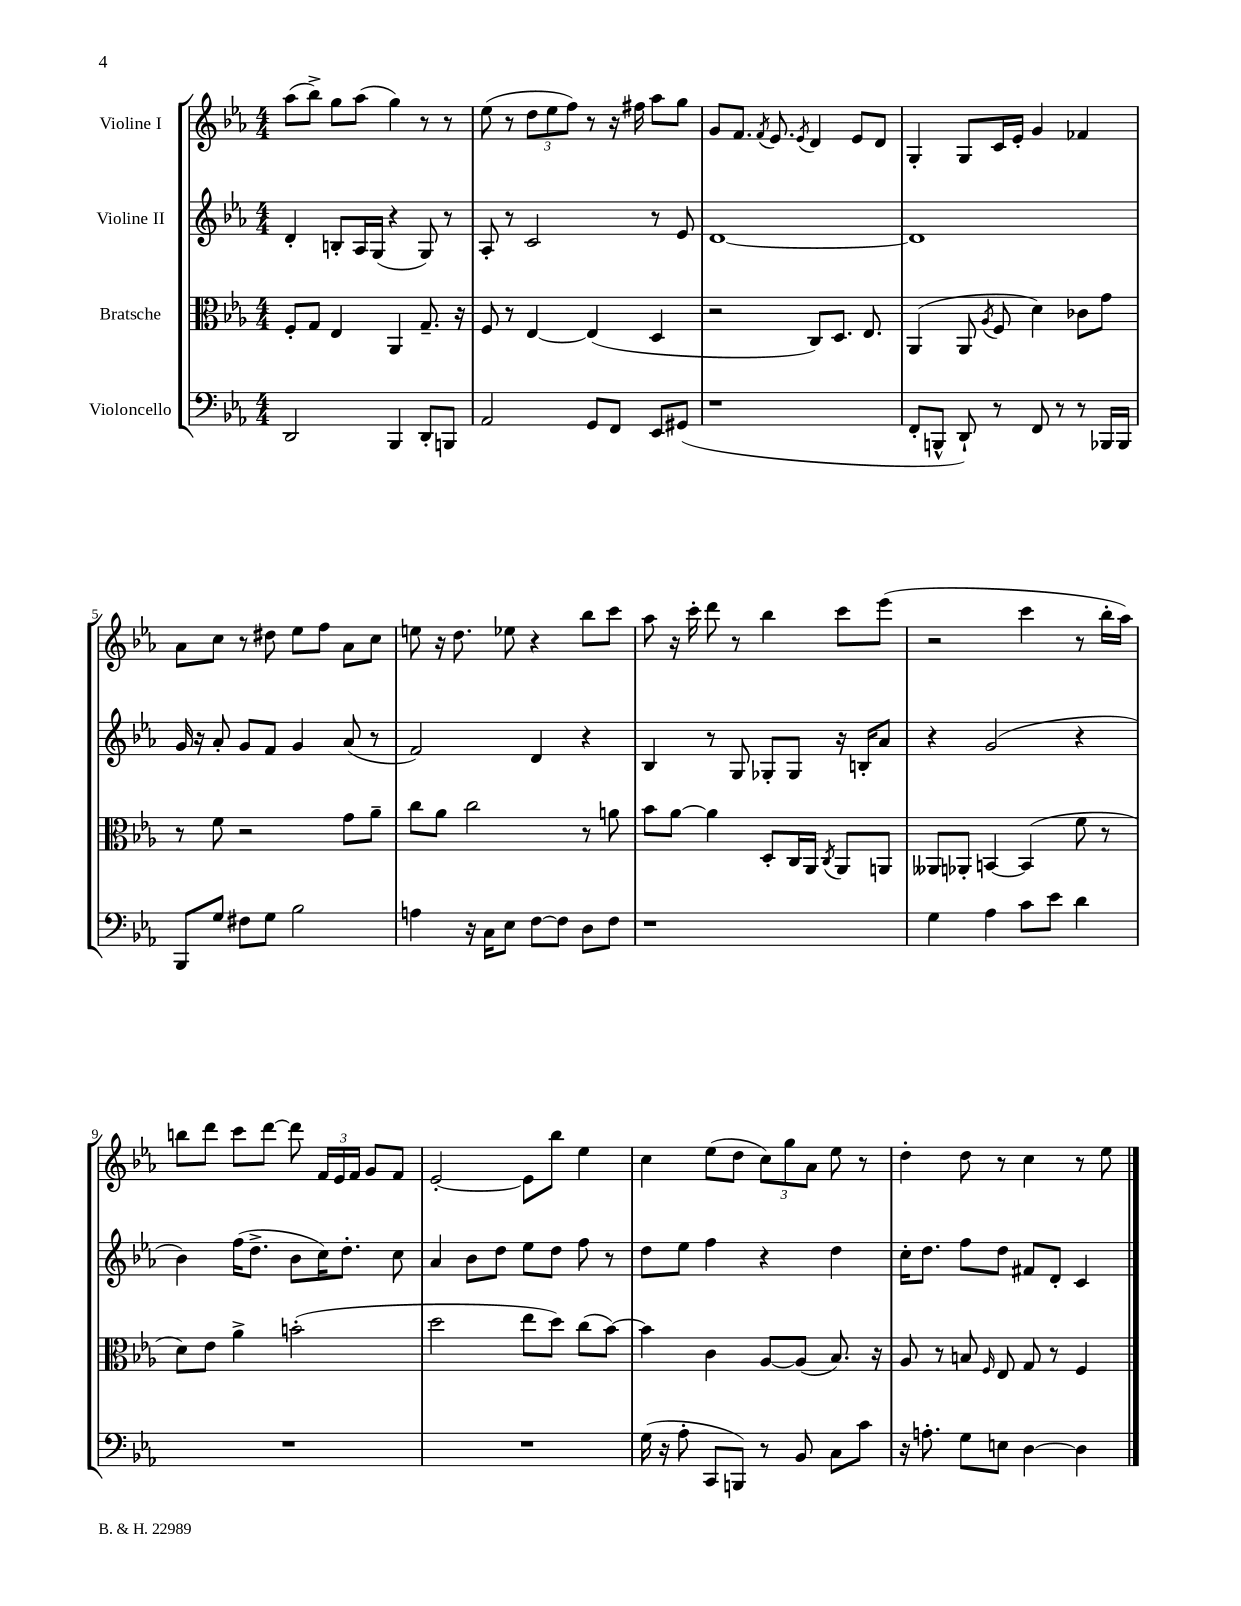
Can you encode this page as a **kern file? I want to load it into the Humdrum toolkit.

**kern	**kern	**kern	**kern
*staff4	*staff3	*staff2	*staff1
*clefF4	*clefC3	*clefG2	*clefG2
*k[b-e-a-]	*k[b-e-a-]	*k[b-e-a-]	*k[b-e-a-]
*M4/4	*M4/4	*M4/4	*M4/4
2DD	8F'	4d'	(8aa-
.	8G	.	8bb-^)
.	4E-	8B'	8gg
.	.	16A-	(8aa-
.	.	(16G	.
4BBB-	4AA-	4r	4gg)
8DD'	8.G~	8G)	8r
8BBB	.	8r	8r
.	16r	.	.
=	=	=	=
2AA-	8F	8A-'	(8ee-
.	8r	8r	8r
.	[4E-	2c	12dd
.	.	.	12ee-
.	.	.	12ff)
8GG	(4E-]	.	8r
8FF	.	.	16r
.	.	.	16ff#
8EE-	4D	8r	8aa-
(8GG#	.	8e-	8gg
=	=	=	=
1r	2r	[1d	8g
.	.	.	8.f
.	.	.	8qf
.	.	.	8.e-
.	.	.	8qe-
.	8C)	.	4d
.	8.D	.	.
.	.	.	8e-
.	8.E-	.	.
.	.	.	8d
=	=	=	=
8FF'	(4AA-	1d]	4G'
8BBB^^	.	.	.
8DD`)	8AA-	.	8G
.	8qA-	.	.
8r	8F	.	16c
.	.	.	16e-'
8FF	4d)	.	4g
8r	.	.	.
8r	8c-	.	4f-
16BBB-	8g	.	.
16BBB-	.	.	.
=	=	=	=
8BBB-	8r	16g	8a-
.	.	16r	.
8G	8f	8a-'	8cc
8F#	2r	8g	8r
8G	.	8f	8dd#
2B-	.	4g	8ee-
.	.	.	8ff
.	8g	(8a-	8a-
.	8a-~	8r	8cc
=	=	=	=
4A	8cc	2f)	8ee
.	8a-	.	16r
.	.	.	8.dd
16r	2cc	.	.
16C	.	.	.
8E-	.	.	8ee-
[8F	.	4d	4r
8F]	.	.	.
8D	8r	4r	8bb-
8F	8a	.	8ccc
=	=	=	=
1r	8b-	4B-	8aa-
.	[8a-	.	16r
.	.	.	16ccc'
.	4a-]	8r	8ddd
.	.	8G	8r
.	8D'	8G-'	4bb-
.	16C	8G-	.
.	16AA-	.	.
.	8qC	.	.
.	8AA-	16r	8ccc
.	.	16B'	.
.	8AA	8a-	(8eee-
=	=	=	=
4G	8AA--	4r	2r
.	8AA-'	.	.
4A-	[4BB	(2g	.
8c	(4BB]	.	4ccc
8e-	.	.	.
4d	8f	4r	8r
.	8r	.	16bb-'
.	.	.	16aa-)
=	=	=	=
1r	8d)	4b-)	8bb
.	8e-	.	8ddd
.	4a-^	(16ff	8ccc
.	.	8.dd^	.
.	.	.	[8ddd
.	(2b'	8b-	8ddd]
.	.	16cc)	24f
.	.	.	24e-
.	.	8.dd'	.
.	.	.	24f
.	.	.	8g
.	.	8cc	8f
=	=	=	=
1r	2dd	4a-	[2e-'
.	.	8b-	.
.	.	8dd	.
.	8ee-	8ee-	8e-]
.	8dd)	8dd	8bb-
.	(8cc	8ff	4ee-
.	[8b-)	8r	.
=	=	=	=
(16G	4b-]	8dd	4cc
16r	.	.	.
8A-'	.	8ee-	.
8CC	4c	4ff	(8ee-
8BBB)	.	.	8dd
8r	[8A-	4r	12cc)
.	.	.	12gg
8BB-	(8A-]	.	.
.	.	.	12a-
8C	8.B-)	4dd	8ee-
8c	.	.	8r
.	16r	.	.
=	=	=	=
16r	8A-	16cc'	4dd'
8.A'	.	8.dd	.
.	8r	.	.
8G	8B	8ff	8dd
.	16qqF	.	.
8E	8E-	8dd	8r
[4D	8G	8f#	4cc
.	8r	8d'	.
4D]	4F	4c	8r
.	.	.	8ee-
==	==	==	==
*-	*-	*-	*-
